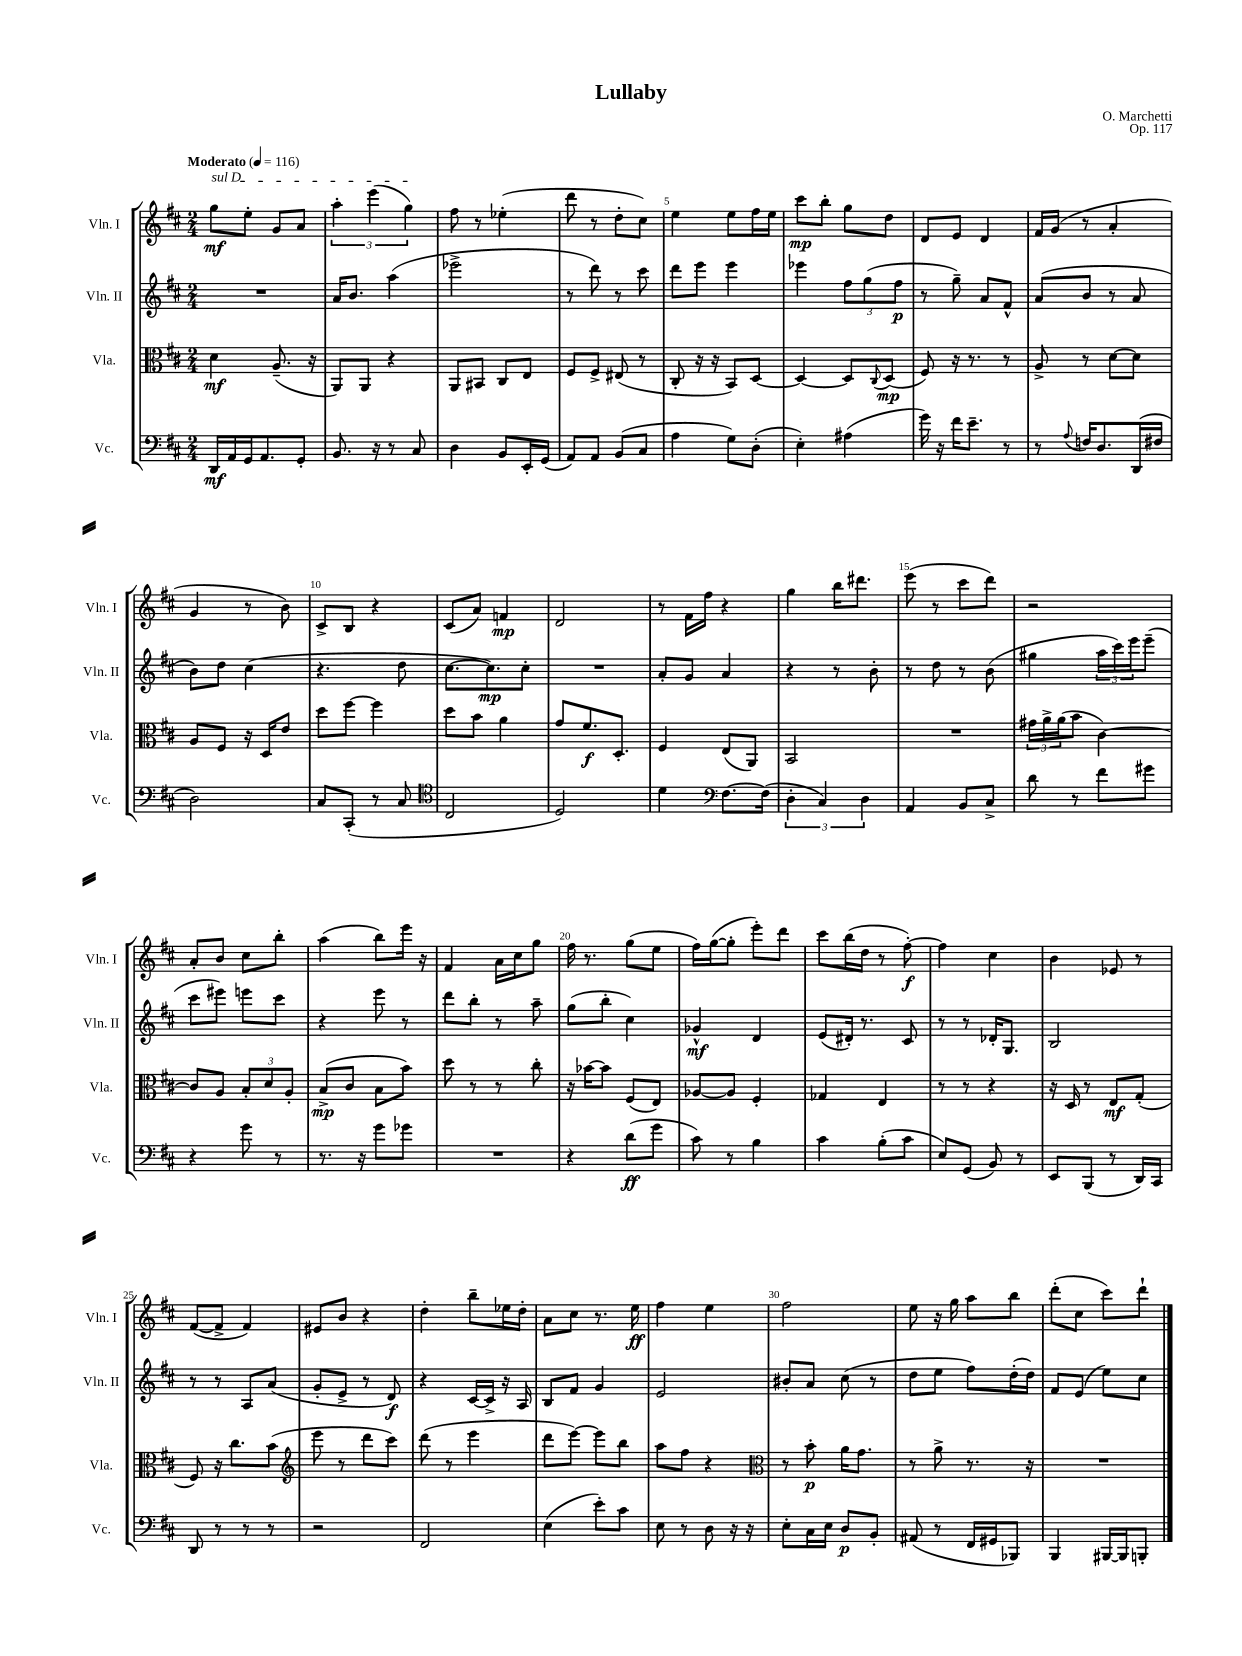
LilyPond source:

\header { title = "Lullaby" composer = "O. Marchetti" opus = "Op. 117" }
<<
\new StaffGroup <<
\new Staff = "s0" \with { instrumentName = "Vln. I" shortInstrumentName = "Vln. I" } {
    \clef treble \key d \major \numericTimeSignature \time 2/4 \tempo "Moderato" 4 = 116
    \once \override TextSpanner.bound-details.left.text = \markup { \italic "sul D" } g''8\mf\startTextSpan e''8-. g'8 a'8 |
    \tuplet 3/2 { a''4-. e'''4( g''4\stopTextSpan) } |
    fis''8 r8 ees''4-.( |
    d'''8 r8 d''8-. cis''8) |
    e''4 e''8 fis''16 e''16 |
    cis'''8\mp b''8-. g''8 d''8 |
    d'8 e'8 d'4 |
    fis'16 g'16( r8 a'4-. |
    g'4 r8 b'8) |
    cis'8-> b8 r4 |
    cis'8( a'8) f'4\mp |
    d'2 |
    r8 fis'16 fis''16 r4 |
    g''4 b''16 dis'''8. |
    e'''8( r8 cis'''8 d'''8) |
    r2 |
    a'8-. b'8 cis''8 b''8-. |
    a''4( b''8) e'''16 r16 |
    fis'4 a'16 cis''16 g''8 |
    fis''16 r8. g''8( e''8 |
    fis''16) g''16~( g''8-. e'''8-.) d'''8 |
    cis'''8 b''16( d''16 r8 fis''8~-.\f) |
    fis''4 cis''4 |
    b'4 ees'8 r8 |
    fis'8~( fis'8-> fis'4) |
    eis'8 b'8 r4 |
    d''4-. b''8-- ees''16 d''16-. |
    a'8 cis''8 r8. e''16\ff |
    fis''4 e''4 |
    fis''2 |
    e''8 r16 g''16 a''8 b''8 |
    d'''8-.( cis''8 cis'''8) d'''8-! \bar "|." |
}
\new Staff = "s1" \with { instrumentName = "Vln. II" shortInstrumentName = "Vln. II" } {
    \clef treble \key d \major \numericTimeSignature \time 2/4
    R2 |
    a'16 b'8. a''4( |
    ees'''2-> |
    r8 d'''8) r8 cis'''8 |
    d'''8 e'''8 e'''4 |
    ees'''4 \tuplet 3/2 { fis''8 g''8( fis''8\p } |
    r8 g''8--) a'8 fis'8-^ |
    a'8( b'8 r8 a'8 |
    b'8) d''8 cis''4( |
    r4. d''8 |
    cis''8.~ cis''8.\mp) cis''8-. |
    R2 |
    a'8-. g'8 a'4 |
    r4 r8 b'8-. |
    r8 d''8 r8 b'8( |
    gis''4 \tuplet 3/2 { a''16 cis'''16) e'''16 } e'''8--( |
    cis'''8 eis'''8) e'''8 cis'''8 |
    r4 e'''8 r8 |
    d'''8 b''8-. r8 a''8-- |
    g''8( b''8-. cis''4) |
    ges'4-^\mf d'4 |
    e'8( dis'16-.) r8. cis'8 |
    r8 r8 des'16-. g8. |
    b2 |
    r8 r8 a8 a'8( |
    g'8-. e'8-> r8 d'8\f) |
    r4 cis'16~ cis'16-> r16 a16 |
    b8 fis'8 g'4 |
    e'2 |
    bis'8-. a'8 cis''8( r8 |
    d''8 e''8 fis''8) d''16-.( d''16) |
    fis'8 e'8( e''8) cis''8 \bar "|." |
}
\new Staff = "s2" \with { instrumentName = "Vla." shortInstrumentName = "Vla." } {
    \clef alto \key d \major \numericTimeSignature \time 2/4
    d'4\mf a8.--( r16 |
    a,8) a,8 r4 |
    a,8 bis,8 cis8 e8 |
    fis8 fis8-> eis8( r8 |
    cis8-. r16 r16 b,8) d8~ |
    d4~ d8 \appoggiatura { cis8 } d8\mp( |
    fis8) r16 r8. r8 |
    a8-> r8 d'8~ d'8 |
    a8 fis8 r16 d16 e'8 |
    d''8 fis''8~ fis''4 |
    d''8 b'8 a'4 |
    g'8 fis'8.\f d8.-. |
    fis4 e8( a,8) |
    b,2 |
    R2 |
    \tuplet 3/2 { gis'16 a'16-> a'16( } b'8 cis'4~) |
    cis'8 a8 \tuplet 3/2 { b8-. d'8 a8-. } |
    b8->\mp( cis'8 b8 b'8) |
    d''8 r8 r8 cis''8-. |
    r16 bes'16~ bes'8 fis8( e8) |
    aes8~ aes8 fis4-. |
    ges4 e4 |
    r8 r8 r4 |
    r16 d16 r8 e8\mf g8-.( |
    fis8) r16 cis''8. b'8( |
    \clef treble e'''8 r8 d'''8 cis'''8) |
    d'''8( r8 e'''4 |
    d'''8 e'''8~) e'''8 b''8 |
    a''8 fis''8 r4 |
    \clef alto r8 b'8-.\p a'16 g'8. |
    r8 a'8-> r8. r16 |
    R2 \bar "|." |
}
\new Staff = "s3" \with { instrumentName = "Vc." shortInstrumentName = "Vc." } {
    \clef bass \key d \major \numericTimeSignature \time 2/4
    d,16\mf a,16 g,16 a,8. g,8-. |
    b,8. r16 r8 cis8 |
    d4 b,8 e,16-. g,16( |
    a,8) a,8 b,8( cis8 |
    a4 g8) d8-.( |
    e4-.) ais4( |
    g'16) r16 fis'16 e'8.-- r8 |
    r8 \appoggiatura { a8 } f16 d8. d,16( fis16 |
    d2) |
    cis8 cis,8-.( r8 cis8 |
    \clef tenor cis2 |
    d2) |
    d'4 \clef bass fis8.~ fis16( |
    \tuplet 3/2 { d4-. cis4) d4 } |
    a,4 b,8 cis8-> |
    d'8 r8 fis'8 gis'8 |
    r4 g'8 r8 |
    r8. r16 g'8 ges'8 |
    R2 |
    r4 d'8\ff( g'8 |
    cis'8) r8 b4 |
    cis'4 b8-.( cis'8 |
    e8) g,8( b,8) r8 |
    e,8 b,,8( r8 d,16) cis,16 |
    d,8 r8 r8 r8 |
    r2 |
    fis,2 |
    e4( e'8-.) cis'8 |
    e8 r8 d8 r16 r16 |
    e8-. cis16 e16 d8\p b,8-. |
    ais,8( r8 fis,16 gis,16 bes,,8) |
    b,,4 bis,,16~ bis,,16 b,,8-. \bar "|." |
}
>>
>>
\layout { \context { \Score \override BarNumber.break-visibility = ##(#f #t #t) barNumberVisibility = #(every-nth-bar-number-visible 5) } }
